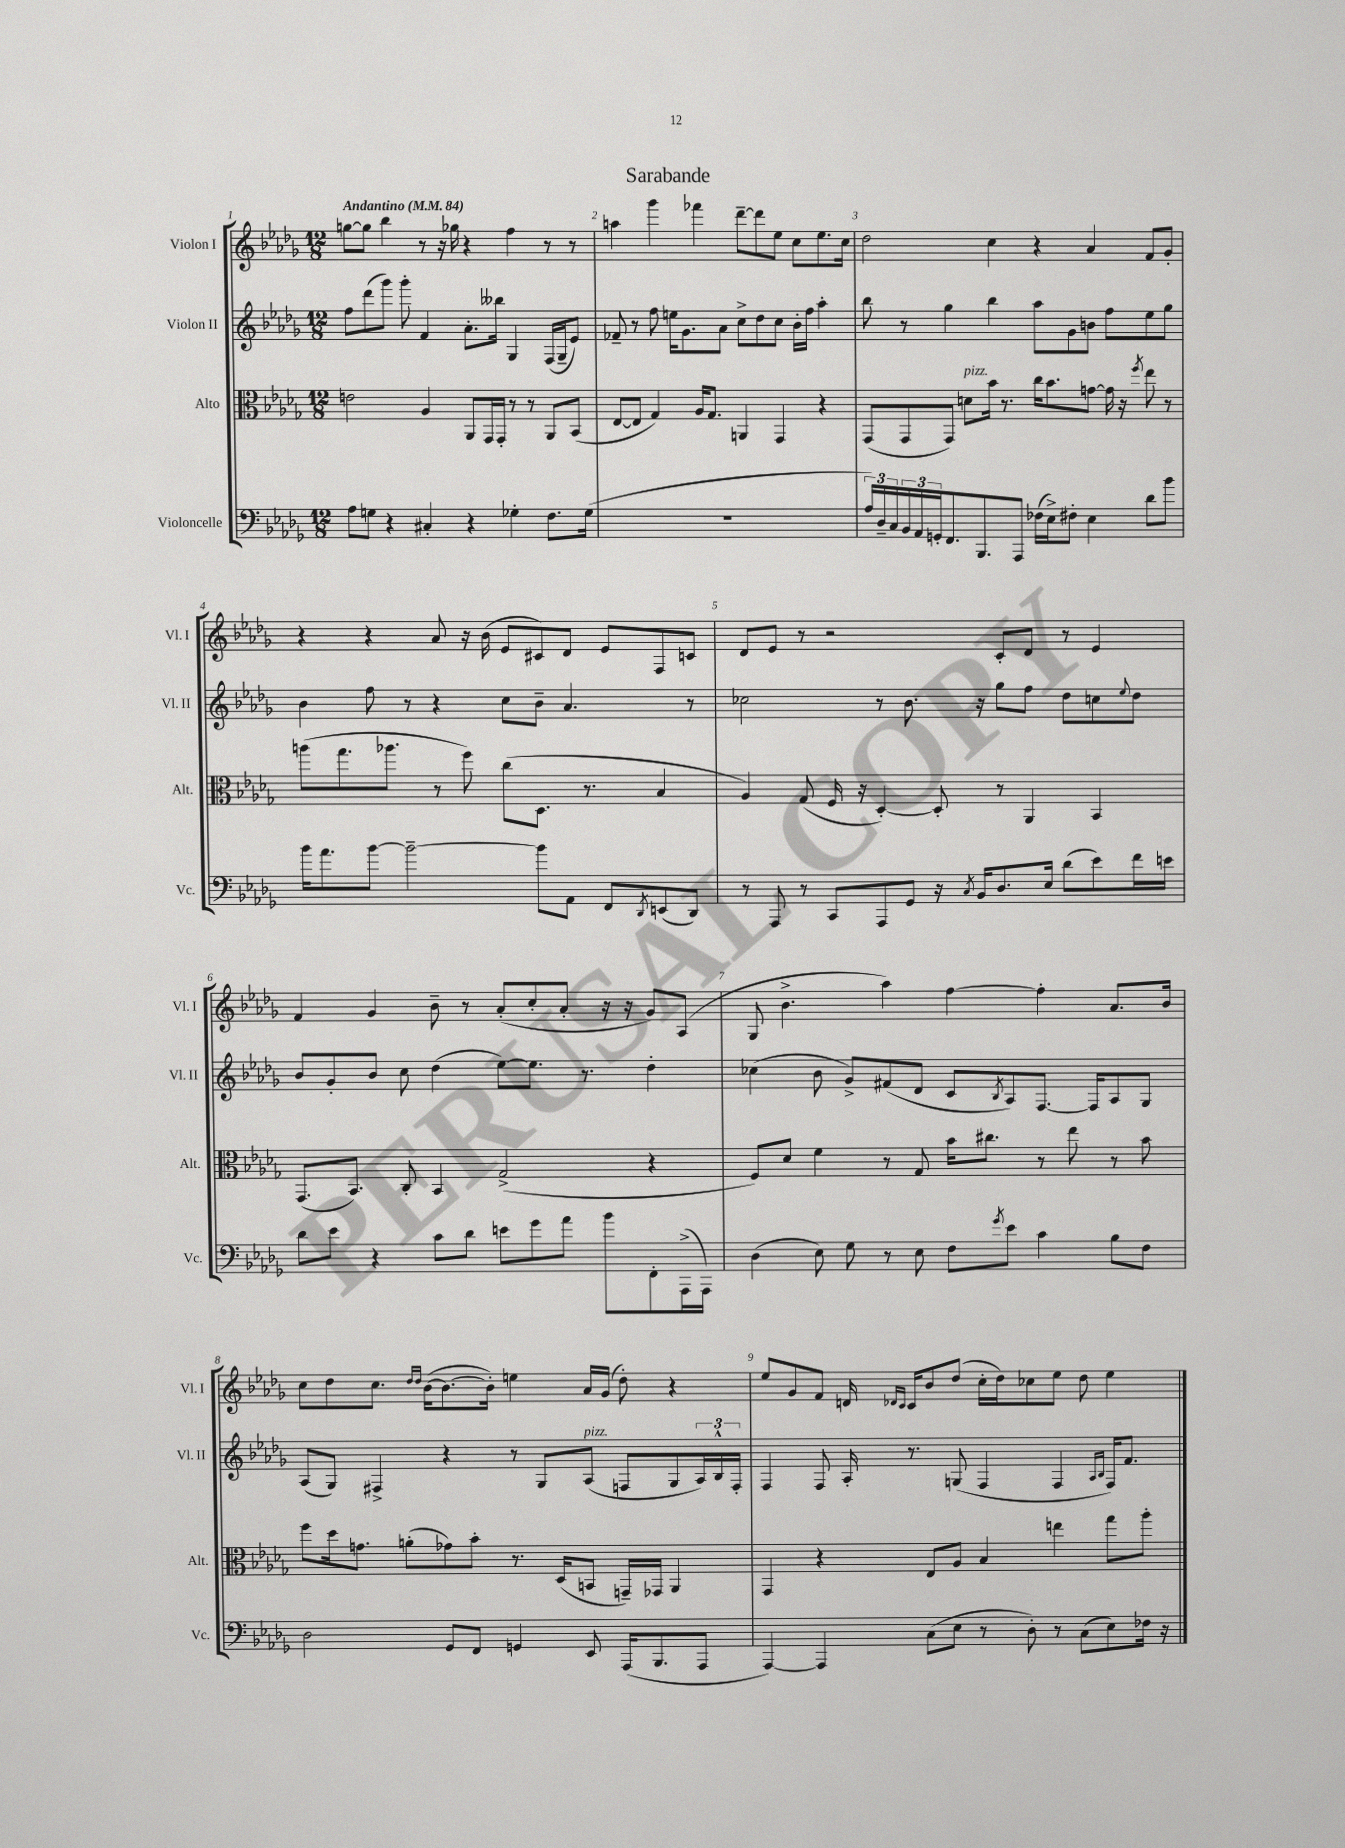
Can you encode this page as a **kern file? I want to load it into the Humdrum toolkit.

**kern	**kern	**kern	**kern
*part4	*part3	*part2	*part1
*staff4	*staff3	*staff2	*staff1
*I"Violoncelle	*I"Alto	*I"Violon II	*I"Violon I
*I'Vc.	*I'Alt.	*I'Vl. II	*I'Vl. I
*clefF4	*clefC3	*clefG2	*clefG2
*k[b-e-a-d-g-]	*k[b-e-a-d-g-]	*k[b-e-a-d-g-]	*k[b-e-a-d-g-]
*M12/8	*M12/8	*M12/8	*M12/8
*MM84	*MM84	*MM84	*MM84
=1	=1	=1	=1
!	!	!	!LO:TX:a:B:t=Andantino
8A-\L	2en\	8ff\L	[8ggn\L
8Gn\J	.	(8ddd-\	8gg\J]
4r	.	8ggg-\J)	4bb-\
.	.	8ggg-'\	.
4C#X'/	4A-/	4f/	8r
.	.	.	16r
.	.	.	16gg-X\
4r	8AA-/L	8.a-'\L	4r
.	16GG-/L	.	.
.	16GG-'/JJ	16bb--X\Jk	.
4G-X'\	8r	4G-/	4ff\
.	8r	.	.
8.F\L	8AA-/L	(16F/LL	8r
.	.	16G-~/J	.
.	(8BB-/J	8e-/J)	8r
(16G-\Jk	.	.	.
=2	=2	=2	=2
1.r	[8E-/L	8f-X~/	4aan\
.	8E-/J]	8r	.
.	4G-/)	8ff\	4ggg-\
.	.	16een\KL	.
.	.	8.g-\	.
.	16A-/KL	.	4fff-X\
.	8.G-/J	.	.
.	.	8a-\J	.
.	4AAn/	8cc^\L	[8ddd-~\L
.	.	8dd-\	8ddd-\]
.	4GG-/	8cc\J	8ee-\J
.	.	16b-'\LL	8cc\L
.	.	16ff\JJ	.
.	4r	4aa-'\	8.ee-\
.	.	.	16cc\Jk
=3	=3	=3	=3
24A-/LL)	(8GG-/L	8bb-\	2dd-\
24D-~/	.	.	.
24C/	.	.	.
24BB-/	8GG-/	8r	.
24AA-/	.	.	.
24GGn'/J	.	.	.
8.FF/	8GG-/J)	4gg-\	.
!	!LO:TX:a:i:t=pizz.	!	!
.	8dn\L	.	.
8.BBB-/	.	.	.
.	16b-\Jk	4bb-\	4cc\
.	8.r	.	.
8AAA-/J	.	.	.
(16F-X\LL	16cc\KL	8aa-\L	4r
16E-^\J)	8.b-\	.	.
8F#X'\J	.	8g-\	.
4E-\	[8gn\J	8bn\J	4a-/
.	16g\]	8ff\L	.
.	16r	.	.
.	8qff/	.	.
8d-\L	8ee-\	8ee-\	8f/L
8b-\J	8r	8gg-\J	8g-'/J
!!LO:LB:g=z
=4	=4	=4	=4
16b-\KL	(8aan\L	4b-\	4r
8.a-\	.	.	.
.	8.gg-\	.	.
[8b-\J	.	8ff\	4r
.	8.aa-X\J	.	.
2b-~\_	.	8r	.
.	8r	4r	8a-/
.	8ff\)	.	16r
.	.	.	(16b-\
.	(8cc\L	8cc\L	8e-/L
8b-\L]	8.D-\J	8b-~\J	8c#X/)
8AA-\J	.	4.a-/	8d-/J
.	8.r	.	.
8FF/L	.	.	8e-/L
8qDD-/	.	.	.
(8EEn/	4B-/	.	8F/
8DD-/J)	.	8r	8cn/J
=5	=5	=5	=5
8r	4A-/)	2cc-X\	8d-/L
8AAA-/	.	.	8e-/J
8r	(8G-/	.	8r
8CC/L	16F/	.	2r
.	16r	.	.
8AAA-/	[4D-'/)	8r	.
8GG-/J	.	8.b-\	.
16r	8D-'/]	.	.
8qC/	.	.	.
16BB-/KL	.	16r	.
8.D-/	8r	8gg-\L	8c'/L
.	4AA-/	8ff\J	8d-/J
16E-/Jk	.	.	.
(8d-\L	.	8dd-\L	8r
8e-\)	4BB-/	8ccn\	4e-/
.	.	8qqee-/	.
16f\L	.	8dd-\J	.
16en\JJ	.	.	.
!!LO:LB:g=z
=6	=6	=6	=6
8d-\L	(8.GG-/L	8b-/L	4f/
8e-\J	.	8g-'/	.
.	8.BB-/J)	.	.
4r	.	8b-/J	4g-/
.	8C'/	8cc\	.
8c\L	4BB-/	(4dd-\	8b-~\
8d-\J	.	.	8r
8en\L	(2G-^/	[8ee-\L)	(8a-'/L
8g-\	.	8.ee-\J]	8cc'/
8a-\J	.	.	8a-'/J
.	.	8.r	.
8b-\L	.	.	16r
.	.	.	16r
8FF'\	4r	4dd-'\	8g-/L)
(16AAA-^\L	.	.	(8A-/J
16AAA-\JJ)	.	.	.
=7	=7	=7	=7
(4D-\	8F/L)	(4cc-X\	8G-/
.	8d-/J	.	4.b-^\
8E-\)	4f\	8b-\	.
8G-\	.	8g-^/L)	.
8r	8r	(8f#X/	4aa-\)
8E-\	8G-/	8d-/J	.
8F\L	16b-\KL	8c/L	[4ff\
.	8.cc#X\J	.	.
8qg-/	.	8qB-/	.
8e-\J	.	8A-/)	.
4c\	8r	[8.F/J	4ff'\]
.	8ee-\	.	.
.	.	16F/KL]	.
8B-\L	8r	8A-/	8.a-/L
8F\J	8b-\	8G-/J	.
.	.	.	16b-/Jk
!!LO:LB:g=z
=8	=8	=8	=8
2D-\	8ff\L	(8A-/L	8cc\L
.	16dd-\k	8G-/J)	8dd-\
.	8.gn\J	.	.
.	.	4F#X^/	8.cc\J
.	(8an'\L	.	.
.	.	.	16qqdd-/LL
.	.	.	16qqdd-/JJ
.	.	.	([16b-\KL
8GG-/L	8g-X\)	4r	8.b-\_
8FF/J	8b-'\J	.	.
.	.	.	16b-'\Jk])
4GGn/	8.r	8r	4een\
.	.	8G-/L	.
.	(16D-/KL	.	.
!	!	!LO:TX:a:i:t=pizz.	!
8EE-/	8BBn/J	(8A-/J	16a-/LL
.	.	.	(16g-/JJ
(16AAA-/KL	16GGn~/LL)	8Fn/L	8dd-'\)
8.BBB-/	16GG-X/JJ	.	.
.	4AA-/	8G-/	4r
8AAA-/J	.	24A-/L)	.
.	.	24B-^^/	.
.	.	24F'/JJ	.
=9	=9	=9	=9
[4AAA-/)	4GG-/	4F/	8ee-/L
.	.	.	8g-/
4AAA-/]	4r	8F/	8f/J
.	.	16A-'/	16dn/
.	.	.	16qqd-X/LL
.	.	.	16qqc/JJ
.	.	8.r	16c/KL
(8C\L	8E-/L	.	8b-/
8E-\J	8A-/J	(8Gn/	(8dd-/J
8r	4B-/	4F/	16cc'\LL
.	.	.	16dd-\J)
8D-'\)	.	.	8cc-X\
8r	4een\	4F/	8ee-\J
(8C\L	.	.	8dd-\
.	.	16qqA-/LL	.
.	.	16qqB-/JJ	.
8E-\)	8gg-\L	16F/KL)	4ee-\
.	.	8.f/J	.
16F-X\Jk	8aa-'\J	.	.
16r	.	.	.
==	==	==	==
*-	*-	*-	*-
